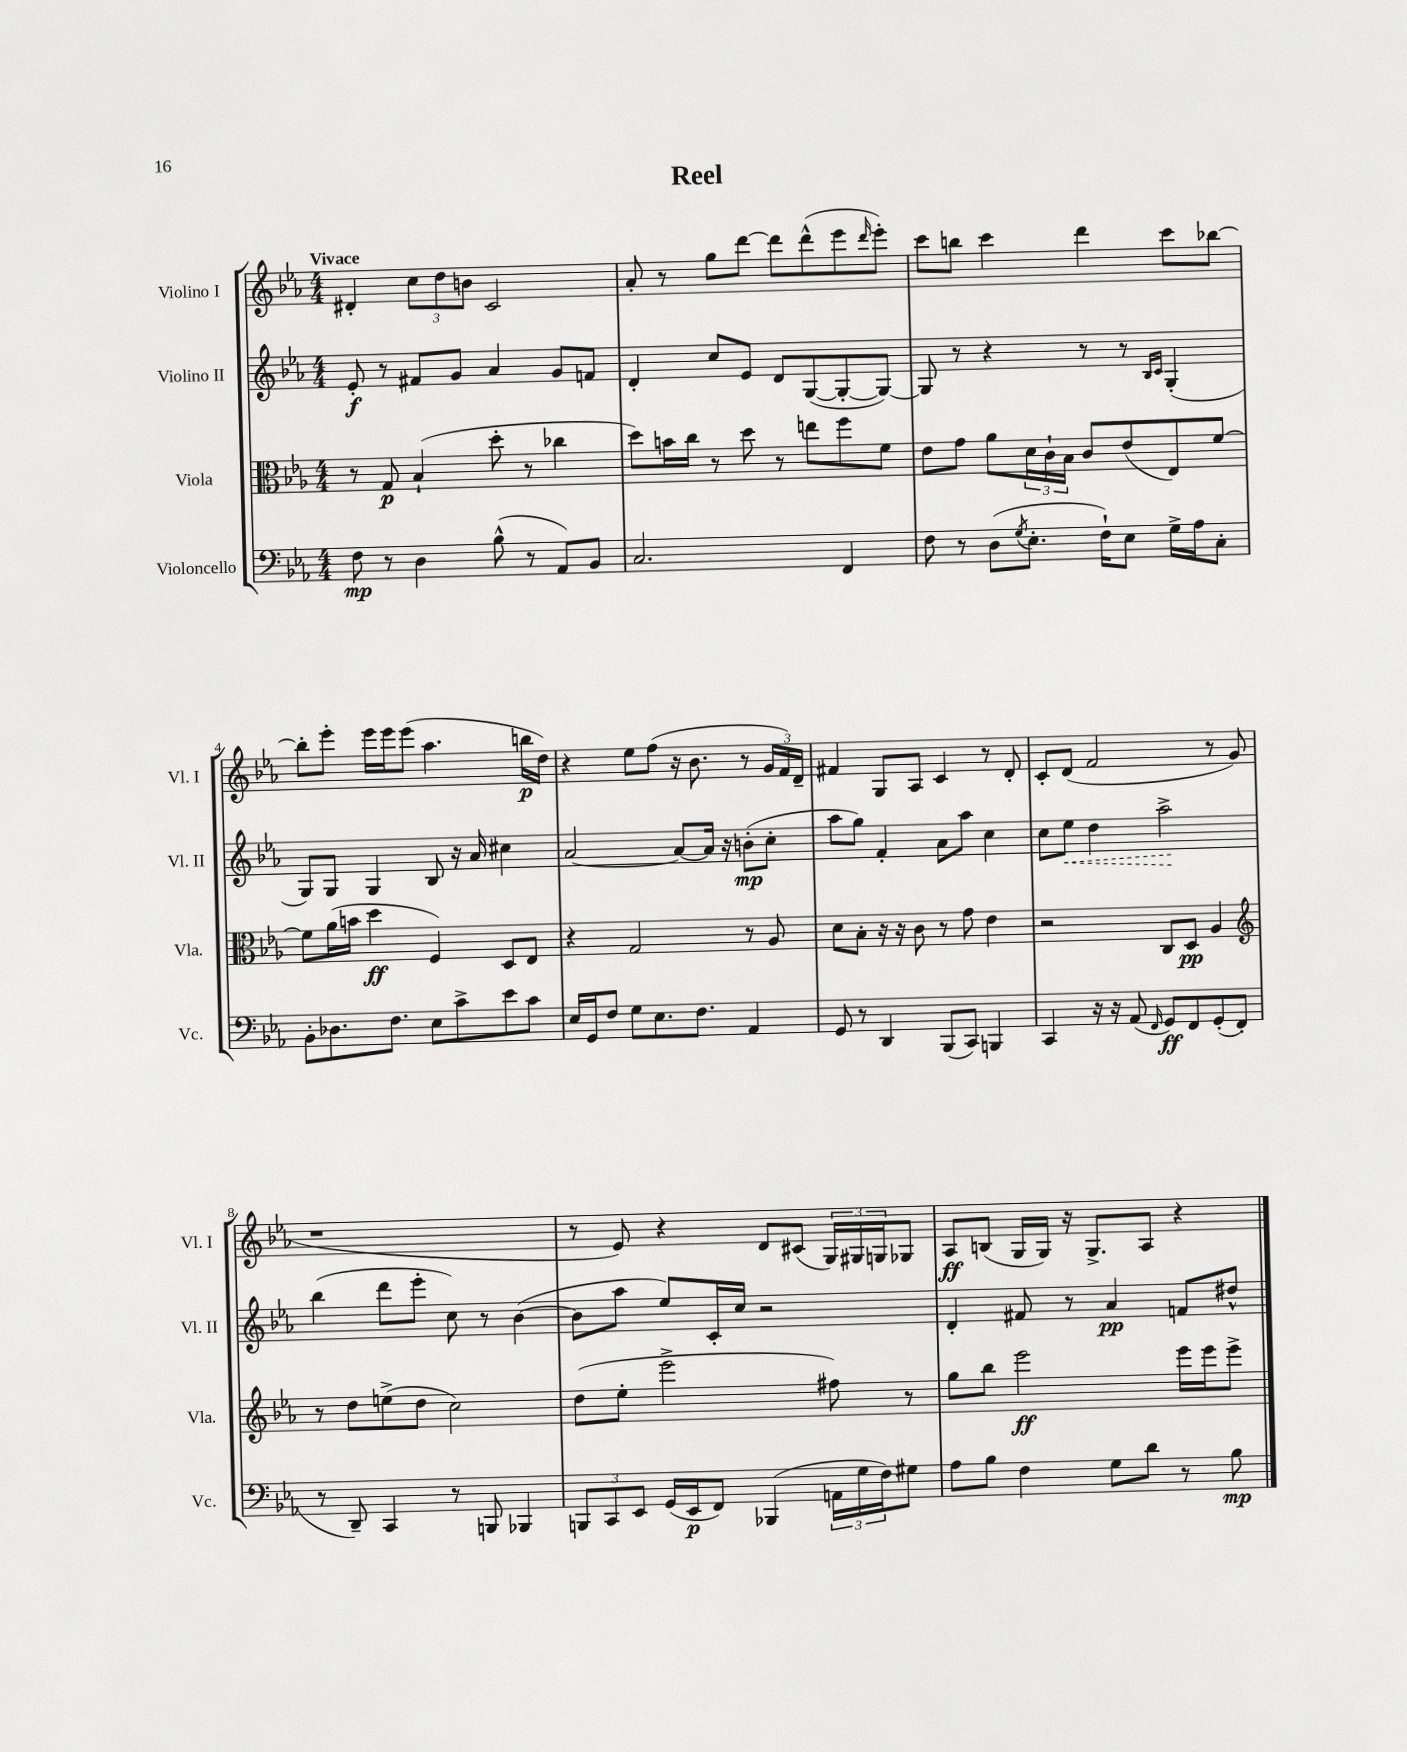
\header { title = "Reel" }
<<
\new StaffGroup <<
\new Staff = "s0" \with { instrumentName = "Violino I" shortInstrumentName = "Vl. I" } {
    \clef treble \key ees \major \numericTimeSignature \time 4/4 \tempo "Vivace"
    dis'4-. \tuplet 3/2 { c''8 d''8 b'8 } c'2 |
    aes'8-. r8 g''8 d'''8~ d'''8 d'''8-^( ees'''8 \grace { d'''16 } ees'''8-.) |
    c'''8 b''8 c'''4 d'''4 c'''8 bes''8~ |
    bes''8-. ees'''8-. ees'''16 ees'''16 ees'''8( aes''4. b''16\p d''16) |
    r4 ees''8 f''8( r16 bes'8. r8 \tuplet 3/2 { g'16 f'16) d'16-- } |
    fis'4 g8 aes8 c'4 r8 d'8-. |
    c'8-. d'8( f'2 r8 g'8 |
    r1 |
    r8 ees'8) r4 d'8 cis'8( \tuplet 3/2 { g16) gis16 g16 } ges8 |
    aes8\ff b8( g16 g16) r16 g8.-> aes8 r4 \bar "|." |
}
\new Staff = "s1" \with { instrumentName = "Violino II" shortInstrumentName = "Vl. II" } {
    \clef treble \key ees \major \numericTimeSignature \time 4/4
    ees'8-.\f r8 fis'8 g'8 aes'4 g'8 f'8 |
    d'4-. c''8 ees'8 d'8 g8~( g8~-. g8~) |
    g8 r8 r4 r8 r8 \grace { bes16 c'16 } g4-.( |
    g8) g8 g4 bes8 r16 aes'16 cis''4 |
    aes'2~ aes'8~ aes'16 r16 b'8-.\mp( c''8-. |
    aes''8 g''8) f'4-. aes'8 aes''8 c''4 |
    c''8 \once \override Hairpin.style = #'dashed-line ees''8\< d''4 aes''2->\! |
    bes''4( d'''8 ees'''8-. c''8) r8 bes'4~( |
    bes'8 aes''8 ees''8) c'16-. c''16 r2 |
    d'4-. fis'8 r8 aes'4\pp f'8 dis''8-^ \bar "|." |
}
\new Staff = "s2" \with { instrumentName = "Viola" shortInstrumentName = "Vla." } {
    \clef alto \key ees \major \numericTimeSignature \time 4/4
    r8 g8\p bes4-!( d''8-. r8 ces''4 |
    d''8) b'16 c''16 r8 d''8 r8 e''8 f''8 f'8 |
    ees'8 g'8 aes'8 \tuplet 3/2 { d'16 c'16-! bes16 } c'8 ees'8( ees8) f'8~ |
    f'8 aes'16( b'16 d''4\ff f4) d8 ees8 |
    r4 g2 r8 aes8 |
    d'8 bes8-. r16 r16 c'8 r8 g'8 ees'4 |
    r2 c8 d8\pp aes4 |
    \clef treble r8 d''8 e''8->( d''8 c''2) |
    d''8( ees''8-. ees'''2-> fis''8) r8 |
    g''8 bes''8 ees'''2\ff ees'''16 ees'''16 ees'''8-> \bar "|." |
}
\new Staff = "s3" \with { instrumentName = "Violoncello" shortInstrumentName = "Vc." } {
    \clef bass \key ees \major \numericTimeSignature \time 4/4
    f8\mp r8 d4 bes8-^( r8 aes,8) bes,8 |
    c2. f,4 |
    f8 r8 d8( \acciaccatura { g8 } ees8.-. f16-!) ees8 g16-> aes16 c8-. |
    bes,8-. des8. f8. ees8 c'8-> ees'8 c'8 |
    ees16 g,16 f8 g8 ees8. f8. aes,4 |
    g,8 r8 d,4 bes,,8( c,8) b,,4 |
    c,4 r16 r16 aes,8( \grace { f,16 } g,8\ff) f,8 g,8-.( f,8-. |
    r8 d,8--) c,4 r8 b,,8 bes,,4 |
    \tuplet 3/2 { b,,8 c,8 ees,8 } g,16( ees,16\p f,8) bes,,4( \tuplet 3/2 { a,16 g16 f16) } gis8 |
    aes8 bes8 f4 g8 d'8 r8 bes8\mp \bar "|." |
}
>>
>>
